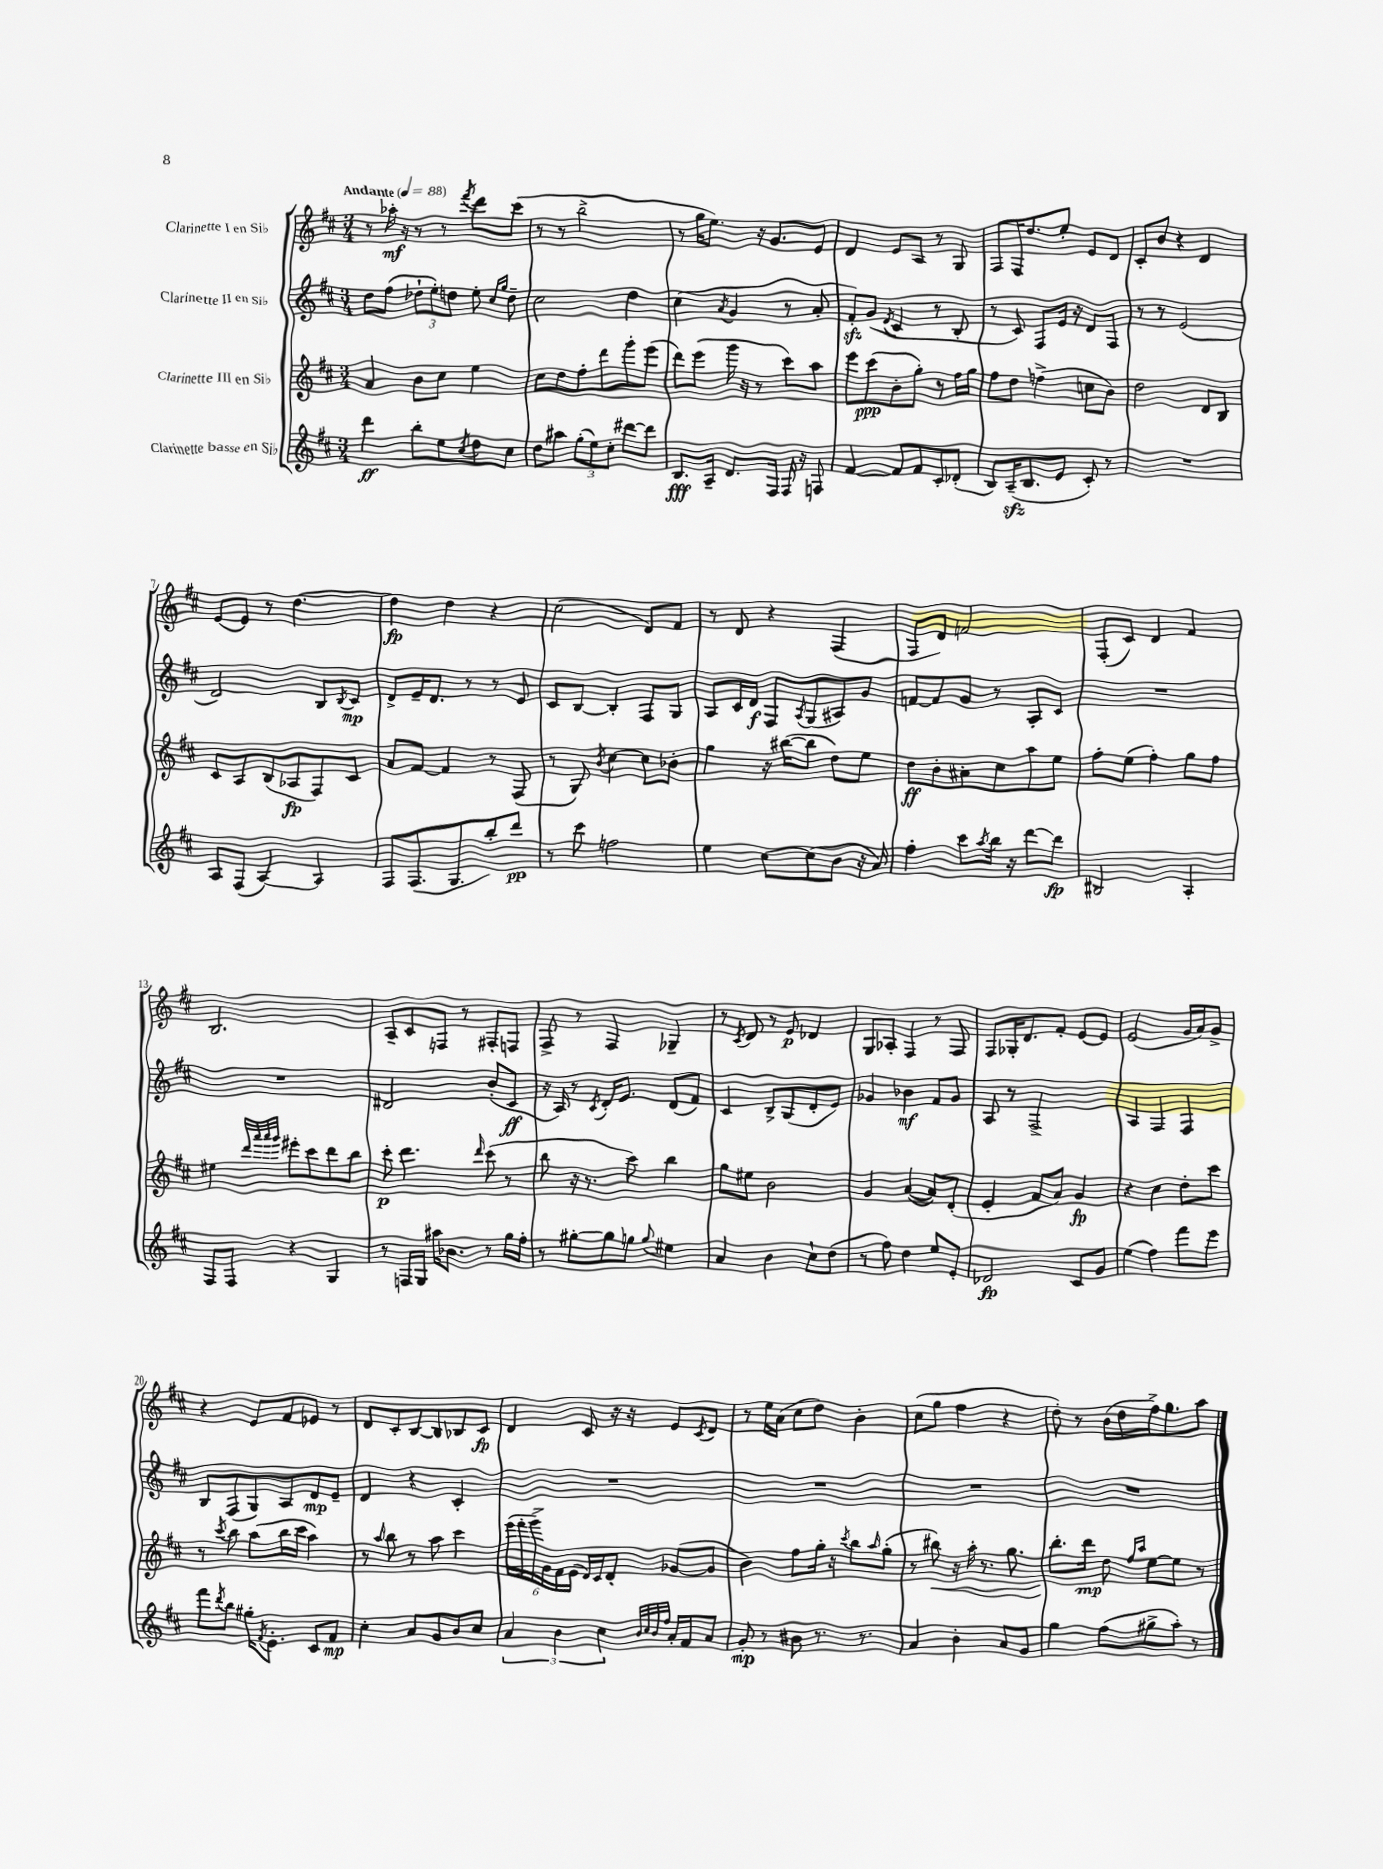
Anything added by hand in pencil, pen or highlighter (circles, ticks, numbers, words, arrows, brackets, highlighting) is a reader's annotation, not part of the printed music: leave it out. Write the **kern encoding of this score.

**kern	**kern	**kern	**kern
*staff4	*staff3	*staff2	*staff1
*clefG2	*clefG2	*clefG2	*clefG2
*k[f#c#]	*k[f#c#]	*k[f#c#]	*k[f#c#]
*M3/4	*M3/4	*M3/4	*M3/4
*MM88	*MM88	*MM88	*MM88
4ddd	4a	8dd	8r
.	.	(8ff#	16aa-'
.	.	.	16r
8bb'	8b	12dd-`	8r
.	.	12ee')	.
8ee	8cc#	.	8r
.	.	12dd	.
8qcc#	.	.	8qfff#
8dd	4ee	8ee'	8ddd
.	.	16qqcc#	.
.	.	16qqgg	.
8cc#	.	8dd~	(8ccc#
=	=	=	=
8dd	8cc#	2cc#	8r
8aa#	8dd	.	8r
(12gg'	8ff#'	.	2bb^
12ee)	.	.	.
.	8ddd	.	.
12cc#'	.	.	.
[8ddd#	8ggg'	4dd	.
8ddd#]	(8eee	.	.
=	=	=	=
8.B	8ddd)	(4cc#	8r
.	(8eee	.	16gg
16A~	.	.	8.ee)
.	.	8qa	.
8.d	16ggg	4g	.
.	16r	.	.
.	8r	.	16r
16F#	.	.	8.g
16F#	8ccc#)	8r	.
16r	.	.	.
8F	8aa	8a'	8e
=	=	=	=
[4f#	8eee	8f#')	4d
.	(8ccc#	(8g	.
.	.	8qd	.
8f#]	8b'	4c#	8e
8f#	8gg')	.	8A
8c#'	8r	8r	8r
(8d-'	16ff#	8B'	8G
.	16gg	.	.
=	=	=	=
8B)	8ff#	8r	8F#
(16A~	8dd	8c#)	16F#
8.B	.	.	8.dd
.	(4ff^	8F#	.
8e	.	16e	8ee'
.	.	16r	.
8c#')	8cc	8d	8e
8r	8b)	8F#	8d
=	=	=	=
2.r	2dd	8r	8c#'
.	.	8r	8b
.	.	(2e	4r
.	8d	.	4d
.	8B	.	.
=	=	=	=
8A	8c#	2d)	[8e
(8F#	8A	.	8e]
[4A)	(8B	.	8r
.	8A-	.	[4.dd
4A]	8F#)	8B	.
.	.	8qB	.
.	8c#	8c#	.
=	=	=	=
8F#	8a	8d^	4dd]
(8.F#	[8f#	16e~	.
.	.	8.d	.
.	4f#]	.	4dd
8.G	.	.	.
.	.	8r	.
8bb')	8r	8r	4r
8ddd	(8F#	8e	.
=	=	=	=
8r	8r	8c#	(2cc#
8ccc#	8G)	[8B	.
.	8qb	.	.
2ff	[4cc#	4B']	.
.	8cc#]	8F#	8d)
.	8b-'	8G	8f#
=	=	=	=
4ee	4gg	8A	8r
.	.	16c#	8d
.	.	16d	.
[8cc#	16r	8F#	4r
.	([16bb#	.	.
.	.	8qA	.
(8cc#]	8bb#]	(8G	.
8b	8dd)	8A#)	(4F#
16r	8ee	8g	.
16a)	.	.	.
=	=	=	=
4ff#'	8dd	[8f	8F#
.	8b'	8f]	8d)
8ccc#	8a#'	8g	2f
8qaa	.	.	.
16bb	8cc#	8r	.
16r	.	.	.
[8ddd	8aa	8A'	.
8ddd]	8ee	8c#	.
=	=	=	=
2B#	8ff#'	2.r	(8F#'
.	(8ee	.	8c#)
.	4ff#')	.	4d
4A'	8gg	.	4f#
.	8ff#	.	.
=	=	=	=
8F#	4ee#	2.r	2.B
8F#	.	.	.
.	32qqddd	.	.
.	32qqaaa	.	.
.	32qqaaa	.	.
.	32qqggg	.	.
4r	8eee#'	.	.
.	8ccc#	.	.
4G	8ddd	.	.
.	8bb	.	.
=	=	=	=
8r	8ccc#'	2d#	8A~
16F	4.ddd	.	8c#
16G	.	.	.
16aa#	.	.	8F
8.b-	.	.	.
.	.	.	8r
.	16qqddd	.	.
8r	(8ccc#	(8b'	8F#'
16gg	8r	8c#	8F
16ff#'	.	.	.
=	=	=	=
8r	8bb	16r	8F#^
.	.	16A)	.
[8gg#'	16r	8r	8r
.	8.r	.	.
.	.	8qc#	.
8gg#]	.	16d'	4F#
.	.	8.e	.
8gg	8ccc#)	.	.
8qqgg	.	.	.
4ee#	4bb	(8d	4G-~
.	.	8f#)	.
=	=	=	=
4a	8gg	4c#	8r
.	.	.	8qc#
.	8ee#	.	8d
4b	2b	8B^	8r
.	.	(8G	8e
8cc#`	.	8d'	4d-
(8dd	.	8e)	.
=	=	=	=
8r	4g	4g-	8G
8ff#)	.	.	8A-'
4dd	([4a	4b-	4F#
8ee	8a])	8f#	8r
8e'	(8d'	8g-	8F#
=	=	=	=
2d-	4e'	8A	8F#
.	.	8r	16G-'
.	.	.	8.d
.	8f#	2F#^	.
.	8a)	.	8f#'
8c#	4g	.	[8e
8g	.	.	8e]
=	=	=	=
(4ee	4r	4A	(2e
4ff#)	4cc#	4F#	.
8fff#	8dd'	4F#	16g
.	.	.	16a)
8eee	8ccc#	.	8g^
=	=	=	=
8fff#	8r	8B	4r
8qddd	8qccc#	.	.
8bb	8bb	(8F#	.
16gg#'	(8aa	8G)	8e
8qf#	.	.	.
8.e'	.	.	.
.	16bb	8A	8f#
.	16ccc#	.	.
8c#	4aa)	8d	8e-
8f#	.	8e~	8r
=	=	=	=
4cc#'	8r	4d	8d
.	16qqaa	.	.
.	8bb	.	8c#'
8a	8r	4r	[8B
8g	8aa	.	8B]
8b	4ccc#	4c#'	8B-
8cc#	.	.	8c#
=	=	=	=
6a	(24eee	2.r	4d
.	24fff#'	.	.
.	24ggg^)	.	.
.	24g	.	.
6b	24f#	.	.
.	(24e	.	.
.	16d)	.	8c#
.	16c#	.	.
6cc#	.	.	.
.	8d'	.	16r
.	.	.	16r
32qqb	.	.	.
32qqcc#	.	.	.
32qqb	.	.	.
32qqff#	.	.	.
16a'	([8g-	.	8e
16f#	.	.	.
.	.	.	8qc#
8a	8g-]	.	8d
=	=	=	=
8g'	4b)	2.r	8r
8r	.	.	16ee
.	.	.	(16a
8b#	8ff#	.	8cc#
8.r	16gg'	.	8dd)
.	16r	.	.
.	8qccc#	.	.
.	8bb	.	4b'
8.r	.	.	.
.	16qqaa	.	.
.	(8gg'	.	.
=	=	=	=
4a	8r	2.r	(8cc#
.	8bb#)	.	8gg
4b'	16r	.	4ff#
.	16aa'	.	.
.	8.r	.	.
8a	.	.	4r
.	8.gg	.	.
8g	.	.	.
=	=	=	=
4gg	8.bb'	2.r	8dd')
.	.	.	8r
.	16ddd	.	.
(8ff#	8dd	.	(16b
.	.	.	16dd
.	16qqff#	.	.
.	16qqaa	.	.
8gg#^	[8ee	.	16ff#^)
.	.	.	8.gg
8aa')	8ee]	.	.
8r	8r	.	8aa
==	==	==	==
*-	*-	*-	*-
